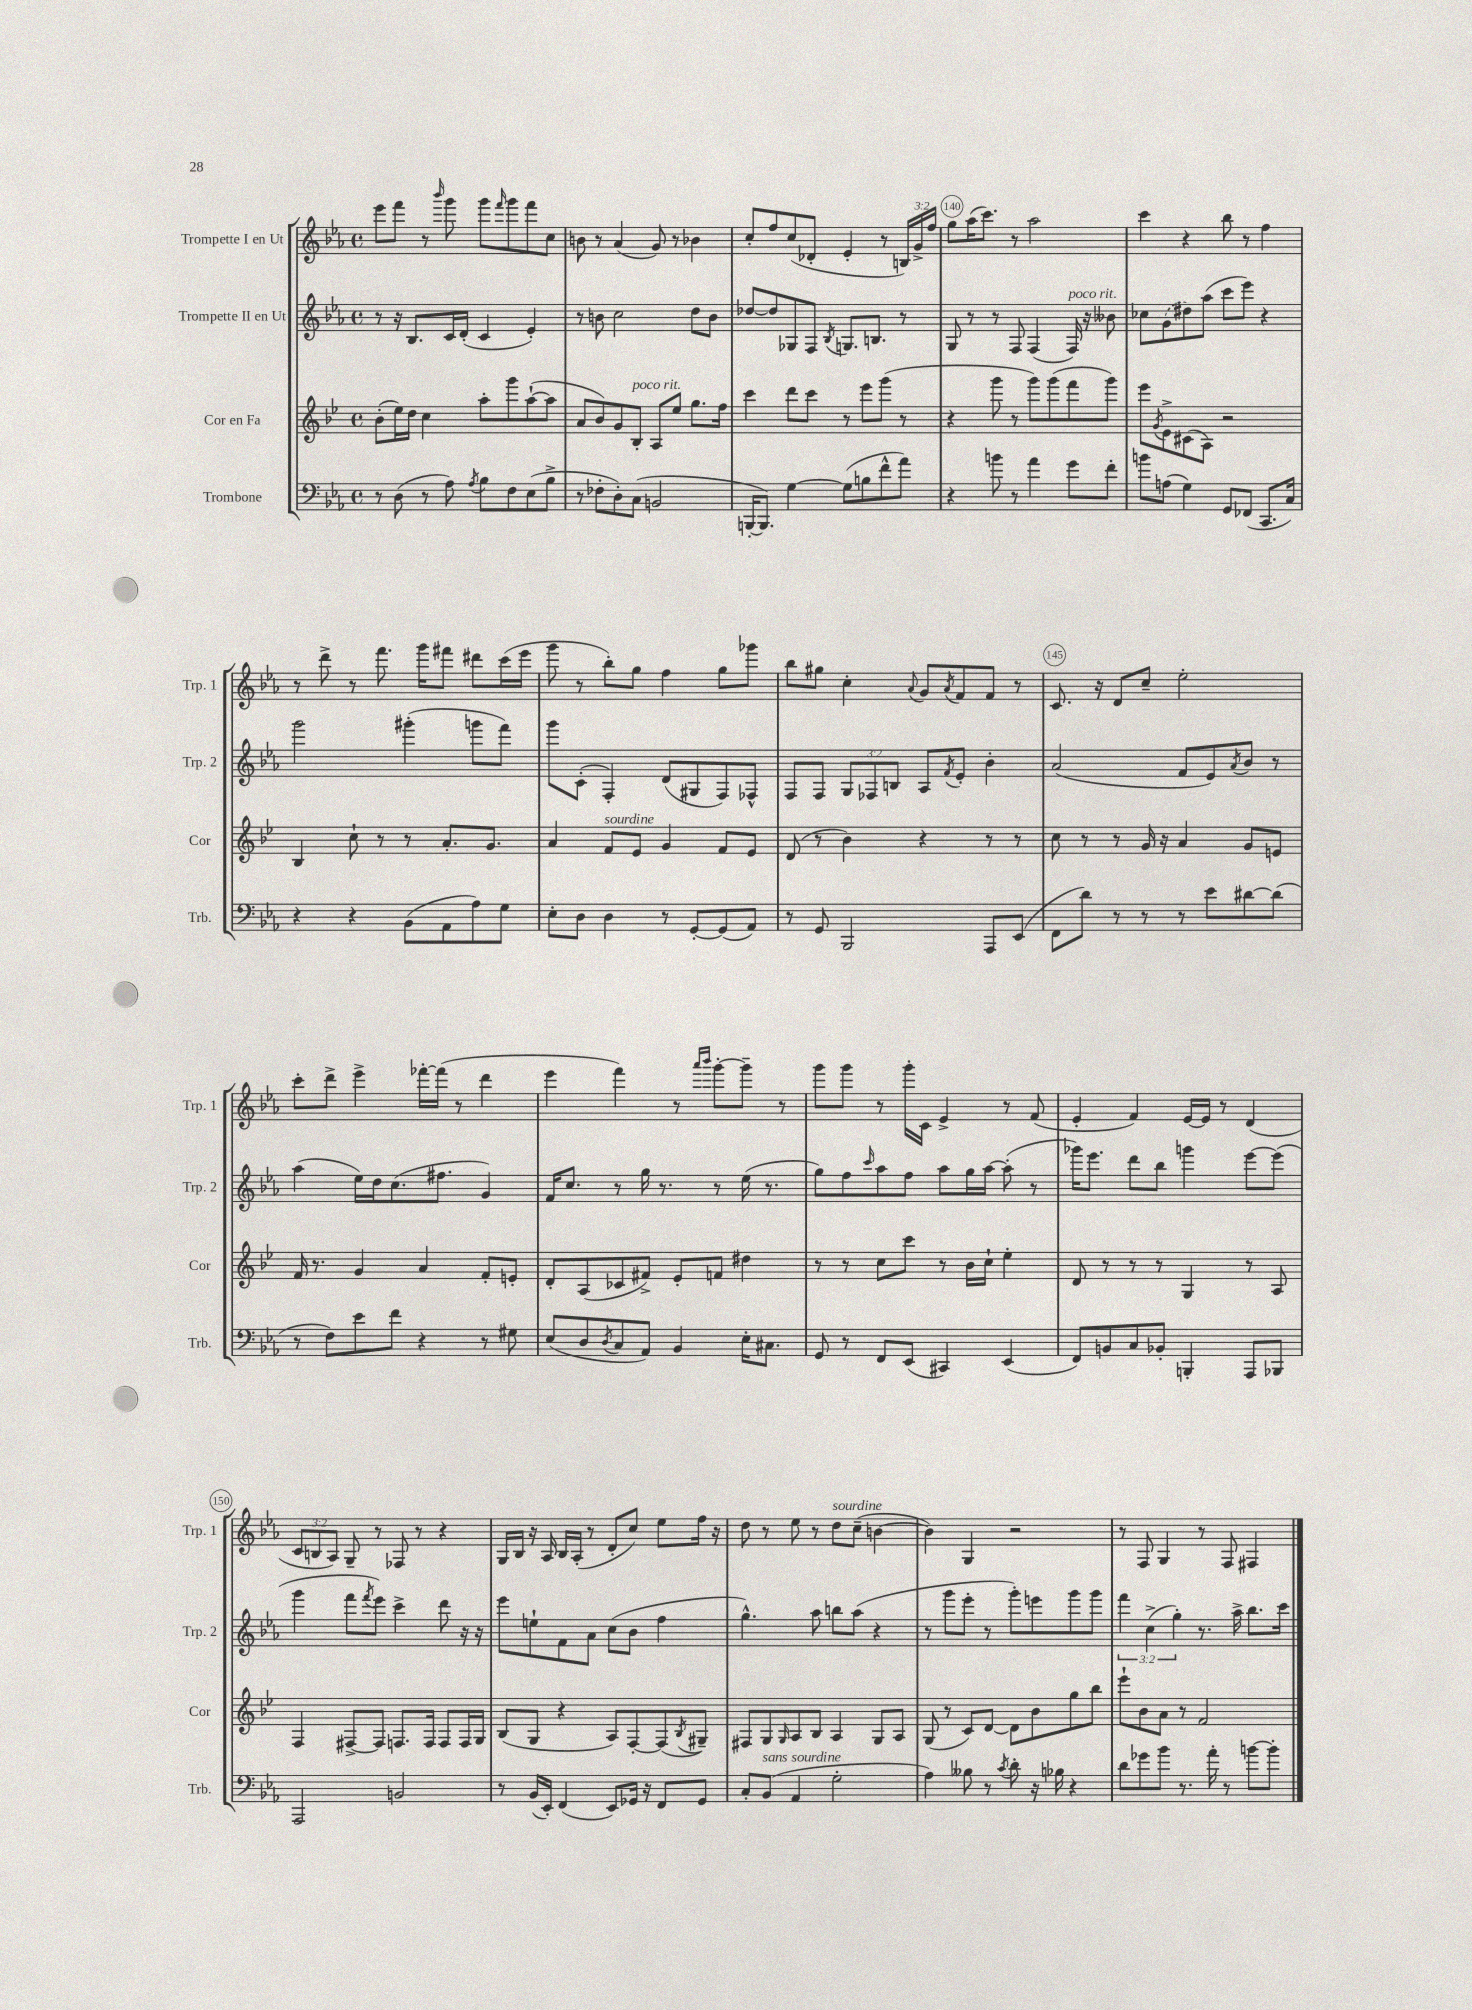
<<
\new StaffGroup <<
\new Staff = "s0" \with { instrumentName = "Trompette I en Ut" shortInstrumentName = "Trp. 1" } {
    \clef treble \key ees \major \defaultTimeSignature \time 4/4 \override Staff.TupletNumber.text = #tuplet-number::calc-fraction-text
    ees'''8 f'''8 r8 \grace { bes'''16 } g'''8 g'''8 \grace { f'''16 } g'''8 f'''8 c''8 |
    b'8 r8 aes'4( g'8) r8 bes'4 |
    c''8-. f''8 c''8( des'8-. ees'4-. r8 \tuplet 3/2 { b16) g'16-> f''16 } |
    g''8 aes''16( c'''8.) r8 aes''2 |
    c'''4 r4 bes''8 r8 f''4 |
    r8 d'''8-> r8 f'''8. g'''16 fis'''8 dis'''8 c'''16( ees'''16 |
    g'''8 r8 bes''8-.) g''8 f''4 g''8 ges'''8 |
    bes''8 gis''8 c''4-. \appoggiatura { aes'8 } g'8 \acciaccatura { aes'8 } f'8 f'8 r8 |
    c'8. r16 d'8 c''8-- ees''2-. |
    c'''8-. d'''8-> ees'''4-> fes'''16~-. fes'''16( r8 d'''4 |
    ees'''4 f'''4) r8 \grace { aes'''16 bes'''16 } g'''8~-. g'''8-- r8 |
    g'''8 g'''8 r8 g'''16-. c'16 ees'4-> r8 f'8( |
    ees'4-. f'4) ees'16~ ees'16 r8 d'4( |
    \tuplet 3/2 { c'8 b8 aes8) } g8-- r8 fes8 r8 r4 |
    g16 bes16 r16 aes16 bes16 aes16-.( r8 d'8-. c''8) ees''8 f''16 r16 |
    d''8 r8 ees''8 r8 d''8^\markup { \italic "sourdine" } c''8--( b'4~ |
    b'4) g4 r2 |
    r8 f8 g4 r8 f8 fis4 \bar "|." |
}
\new Staff = "s1" \with { instrumentName = "Trompette II en Ut" shortInstrumentName = "Trp. 2" } {
    \clef treble \key ees \major \defaultTimeSignature \time 4/4 \override Staff.TupletNumber.text = #tuplet-number::calc-fraction-text
    r8 r16 bes8. c'16 d'16-.( c'4 ees'4-.) |
    r8 b'8 c''2 d''8 b'8 |
    des''8~ des''8 ges8 f8 \acciaccatura { bes8 } g8. b8. r8 |
    g8 r8 r8 f8 f4( f16^\markup { \italic "poco rit." }) r16 beses'8 |
    ces''8 \once \slurDashed g'8( dis''8) aes''8( c'''8 ees'''8) r4 |
    g'''2 gis'''4-.( g'''8 f'''8) |
    g'''8 c'8-.( f4-.) d'8( gis8 f8) fes8-^ |
    f8 f8 \tuplet 3/2 { g8 fes8 b8 } aes8 \acciaccatura { f'8 } ees'8-. bes'4-. |
    aes'2( f'8 ees'8) \acciaccatura { aes'8 } bes'8 r8 |
    aes''4( ees''16) d''16 c''8.( fis''8. g'4) |
    f'16 c''8. r8 g''16 r8. r8 ees''16( r8. |
    g''8) f''8 \grace { c'''16 } aes''8 f''8 aes''8 g''16 aes''16~ aes''8-.( r8 |
    ges'''16) ees'''8. d'''8 bes''8 g'''4 ees'''8~ ees'''8( |
    g'''4 f'''8 \acciaccatura { f'''8 } ees'''8) c'''4-> d'''8 r16 r16 |
    ees'''8 e''8-! f'8 aes'8 c''8( bes'8 f''4 |
    g''4.-^) aes''8 b''8 aes''8( r4 |
    r8 g'''8 ees'''8-. r8 g'''8-.) e'''8 g'''8 g'''8 |
    \tuplet 3/2 { f'''4 c''4->( g''4-.) } r8. aes''16-> bes''8. c'''16 \bar "|." |
}
\new Staff = "s2" \with { instrumentName = "Cor en Fa" shortInstrumentName = "Cor" } {
    \clef treble \key bes \major \defaultTimeSignature \time 4/4
    bes'8-.( ees''16) d''16 c''4 a''8-. g'''8 a''8~-!( a''8 |
    a'8 bes'8) g'8 bes8-.^\markup { \italic "poco rit." } a8 ees''8 g''8. f''16 |
    c'''4 d'''8 c'''8 r8 ees'''8 g'''8( r8 |
    r4 g'''8 r8 g'''8) g'''8( f'''8 g'''8) |
    ees'''8 \acciaccatura { g'8 } ees'8-> cis'8( a8) r2 |
    bes4 c''8-! r8 r8 a'8.-. g'8. |
    a'4 f'8^\markup { \italic "sourdine" } ees'8 g'4 f'8 ees'8 |
    d'8( r8 bes'4) r4 r8 r8 |
    c''8 r8 r8 g'16 r16 a'4 g'8 e'8 |
    f'16 r8. g'4 a'4 f'8-. e'8-. |
    d'8-. a8( ces'8 fis'8->) ees'8-. f'8 dis''4 |
    r8 r8 c''8 c'''8 r8 bes'16 c''16-! ees''4-. |
    d'8 r8 r8 r8 g4 r8 a8 |
    f4 fis8~-> fis8 f8. f16 f8 f16 g16 |
    bes8( g8 r4 a8) f8~-. f8( \acciaccatura { bes8 } gis8--) |
    fis8 g8 \grace { g16 } a8 bes8 a4 g8 a8 |
    g8( r8 c'8) d'8~ d'8 bes'8 g''8 bes''8 |
    ees'''8-! bes'8 a'8 r8 f'2 \bar "|." |
}
\new Staff = "s3" \with { instrumentName = "Trombone" shortInstrumentName = "Trb." } {
    \clef bass \key ees \major \defaultTimeSignature \time 4/4
    r8 d8( r8 aes8) \acciaccatura { aes8 } bes8 f8 ees8( bes8-> |
    r8 fes8-. d8-.) c8( b,2 |
    b,,16~-. b,,8.) g4~ g8( b8 f'8-^ aes'8) |
    r4 b'8 r8 aes'4 g'8 f'8-. |
    b'8 a8( g4) g,8 fes,8( c,8. c16) |
    r4 r4 bes,8( aes,8 aes8) g8 |
    ees8-. d8 d4 r8 g,8~-. g,8( aes,8) |
    r8 g,8 bes,,2 aes,,8 ees,8( |
    f,8 d'8) r8 r8 r8 ees'8 dis'8~ dis'8( |
    r8 f8) ees'8 f'8 r4 r8 gis8 |
    ees8( d8 \acciaccatura { d8 } c8 aes,8) bes,4 ees16-. cis8. |
    g,8 r8 f,8 ees,8( cis,4) ees,4( |
    f,8) b,8 c8 bes,8-. b,,4-. aes,,8 bes,,8 |
    aes,,2 b,2 |
    r8 bes,16( ees,16-.) f,4( ees,8) ges,16 r16 f,8 ges,8 |
    c8-. bes,8^\markup { \italic "sans sourdine" }( aes,4 g2-. |
    aes4) beses8 r8 \acciaccatura { c'8 } d'8-. r16 bes16 r4 |
    d'8 ges'8 bes'8 r8. aes'16-. r8 b'8~ b'8-. \bar "|." |
}
>>
>>
\layout { \context { \Score currentBarNumber = #137 \override BarNumber.break-visibility = ##(#f #t #t) barNumberVisibility = #(every-nth-bar-number-visible 5) \override BarNumber.stencil = #(make-stencil-circler 0.1 0.3 ly:text-interface::print) } }
